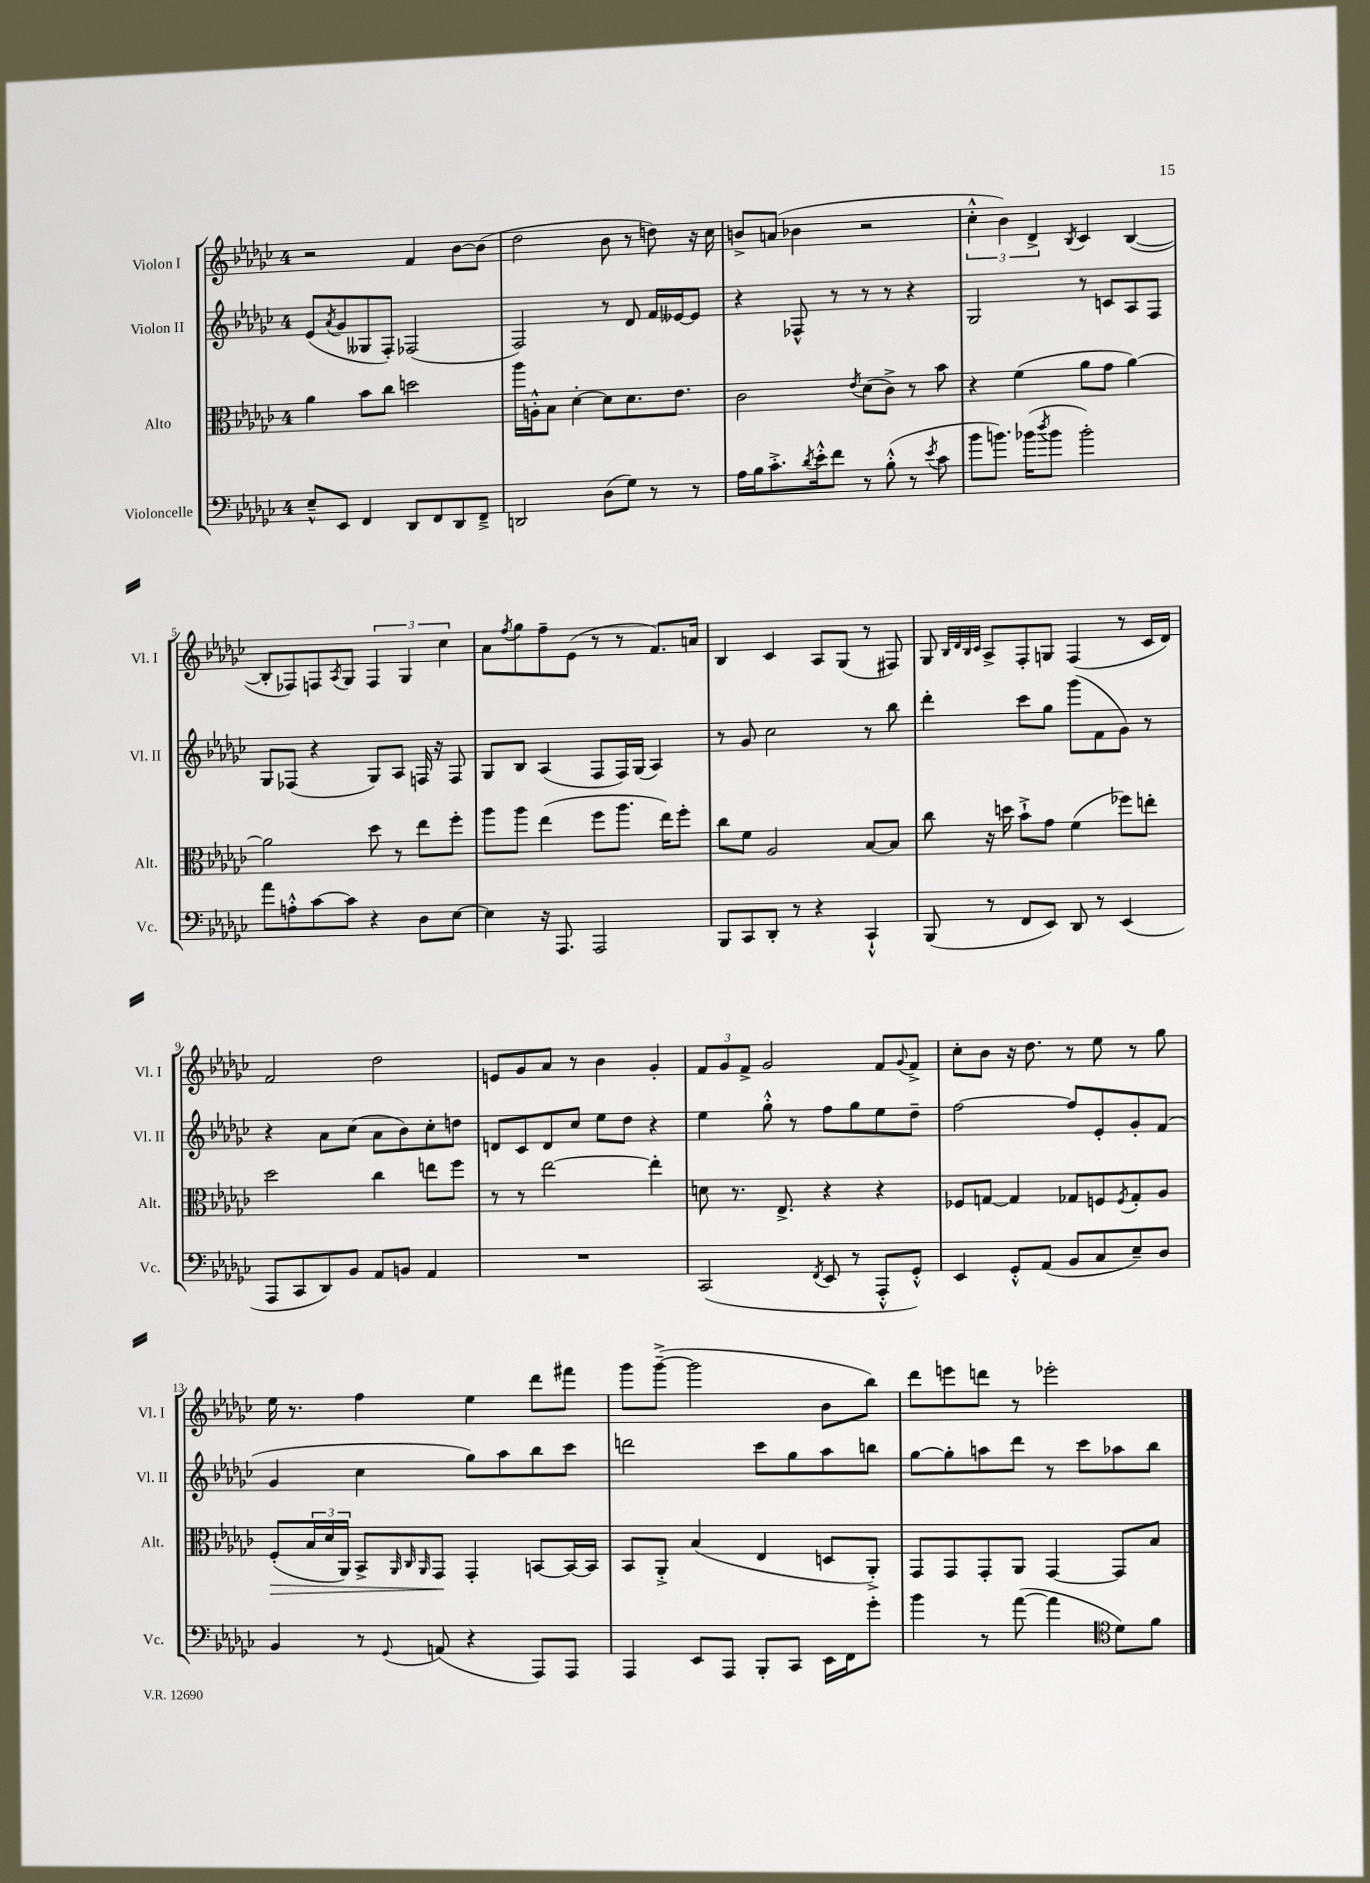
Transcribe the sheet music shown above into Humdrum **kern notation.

**kern	**kern	**kern	**kern
*staff4	*staff3	*staff2	*staff1
*clefF4	*clefC3	*clefG2	*clefG2
*k[b-e-a-d-g-c-]	*k[b-e-a-d-g-c-]	*k[b-e-a-d-g-c-]	*k[b-e-a-d-g-c-]
*M4/4	*M4/4	*M4/4	*M4/4
8E-~^^/L	4a-\	(8e-/L	2r
.	.	8qa-/	.
8EE-/J	.	8g-/	.
4FF/	8b-\L	8G--/	.
.	8cc-\J	8F'/J)	.
8DD-/L	2dd\	(2F-/	4f/
8FF/	.	.	.
8DD-/	.	.	[8b-\L
8FF~^/J	.	.	(8b-\]J
=	=	=	=
2DD/	16aa-\LL	2F/)	2dd-\
.	16A'^^\J	.	.
.	8B-\J	.	.
.	[4d-'\	.	.
(8D-\L	8d-\]L	8r	8b-\
8G-\J)	8.d-\	8d-/	8r
8r	.	16f/LL	8dd\)
.	8.e-\J	[16e--/J	.
8r	.	8e--/]J	16r
.	.	.	16cc-\
=	=	=	=
16A-\LL	2c-\	4r	8b^/L
16B-\J	.	.	.
8.c-'^\	.	.	(8a/J
.	.	8F-^^/	4b-\
8qd-/	.	.	.
16e-'^^\k	.	.	.
8f\J	.	8r	.
.	8qe-/	.	.
8r	(8d-\L	8r	2r
(8B-'^^\	8c-^\J)	8r	.
8r	8r	4r	.
8qe-/	.	.	.
8c-\	8b-\	.	.
=	=	=	=
8b-\L	4r	2G-/	6cc-'^^\
8.b\J)	.	.	.
.	.	.	6b-\)
.	(4f\	.	.
(16b-\LK	.	.	.
.	.	.	6d-^/
8qdd-/	.	.	.
8b-\J	.	.	.
.	.	.	8qB-/
2b-'\)	8a-\L	8r	4c-/
.	8g-\J	8c/L	.
.	[4a-\)	8A-/	([4B-/
.	.	8F/J	.
=	=	=	=
8a-\L	2a-\]	8G-/L	8B-'/]L
8A'^^\	.	(8F-/J	8F-/)
[8c-\	.	4r	8F/
.	.	.	8qA-/
8c-\]J	.	.	8G-/J
4r	8dd-\	8G-/L)	6F/
.	8r	8A-/J	.
.	.	.	6G-/
8D-\L	8ee-\L	16F/	.
.	.	16r	.
.	.	.	6cc-\
[8E-\J	8ff'\J	8F/	.
=	=	=	=
4E-\]	8aa-\L	8G-/L	8a-\L
.	.	.	8qff/
.	8aa-\J	8B-/J	8gg-\
16r	(4ee-\	(4A-/	8ff~\
8.AAA-/	.	.	.
.	.	.	(8e-\J
2AAA-/	8ff\L	8F/L	8r
.	8.aa-\J	16F/L)	8r
.	.	(16G-/JJ	.
.	.	4A-/)	8.f/L)
.	16ee-\LK)	.	.
.	8ff'\J	.	.
.	.	.	16a/Jk
=	=	=	=
8BBB-/L	8cc-\L	8r	4B-/
8CC-/	8f\J	8g-/	.
8DD-'/J	2A-/	2cc-\	4c-/
8r	.	.	.
4r	.	.	8A-/L
.	.	.	(8G-/J
4CC-`^^/	[8B-/L	8r	8r
.	8B-/]J	8bb-\	8F#/)
=	=	=	=
(8BBB-/	8cc-\	4ddd-'\	8G-/
.	.	.	32qqB-/LLL
.	.	.	32qqd-/
.	.	.	32qqB-/
.	.	.	32qqc-/JJJ
8r	16r	.	8A-^/L
.	16dd\	.	.
8FF/L	8b-`^\L	8ccc-\L	8F'/
8EE-/J)	8g-\J	8gg-\J	8G/J
8DD-/	(4f\	(8ggg-\L	(4F/
8r	.	8f\	.
(4EE-/	8ff-\L)	8g-\J)	8r
.	8ee'\J	8r	16c-/LL
.	.	.	16d-/JJ)
=	=	=	=
8AAA-/L	2dd-\	4r	2f/
8CC-/	.	.	.
8DD-/)	.	8a-\L	.
8BB-/J	.	(8cc-\J	.
8AA-/L	4cc-\	8a-\L	2dd-\
8BB/J	.	8b-\)	.
4AA-/	8ee\L	8cc-'\	.
.	8ff\J	8dd\J	.
=	=	=	=
1r	8r	8d/L	8e/L
.	8r	8c-/	8g-/
.	[2ee-\	8d/	8a-/J
.	.	8cc-/J	8r
.	.	8ee-\L	4b-\
.	.	8dd-\J	.
.	4ee-'\]	4r	4g-'/
=	=	=	=
(2CC-/	8d\	4ee-\	12f/L
.	.	.	12g-/
.	8.r	.	.
.	.	.	12f^/J
.	.	8gg-'^^\	2g-/
.	8.E-^/	.	.
.	.	8r	.
8qFF/	.	.	.
8EE-/	4r	8ff\L	.
8r	.	8gg-\	.
8AAA-'^^/L	4r	8ee-\	8f/L
.	.	.	8qqg-/
8GG-'^^/J)	.	8dd-~\J	8f^/J
=	=	=	=
4EE-/	8F-/L	[2ff\	8cc-'\L
.	[8G/J	.	8b-\J
8GG-'^^/L	4G/]	.	16r
.	.	.	8.dd-\
(8AA-/J	.	.	.
8BB-/L	8G-/L	8ff/]L	8r
8C-/	8F/	8e-'/	8ee-\
.	8qF/	.	.
8E-~/)	8G-'/	8g-'/	8r
8D-/J	8A-/J	(8f/J	8gg-\
=	=	=	=
4BB-/	(8F'/L	4g-/	16ee-\
.	.	.	8.r
.	24B-/L	.	.
.	24d-/	.	.
.	24AA-/JJ)	.	.
8r	8BB-^/L	4cc-\	4ff\
.	32qqAA-/	.	.
.	32qqC-/	.	.
8qqGG-/	32qqAA-/	.	.
(8AA/	8GG-/J	.	.
4r	4GG-'/	8gg-\L)	4ee-\
.	.	8aa-\	.
8AAA-/L)	[8BB/L	8bb-\	8ddd-\L
8AAA-/J	16BB/_L	8ccc-\J	8fff#\J
.	16BB/]JJ	.	.
=	=	=	=
4AAA-/	8BB-/L	2ddd\	8ggg-\L
.	8AA-'^/J	.	([8ggg-~^\J
8EE-/L	(4B-/	.	2ggg-\]
8AAA-/J	.	.	.
8BBB-'/L	4E-/	8ccc-\L	.
8CC-/J	.	8gg-\	.
16EE-\LL	8D/L	8aa-\	8b-\L
16FF\J	.	.	.
8g-'\J	8AA-'^/J)	8bb\J	8bb-\J)
=	=	=	=
4b-\	8GG-/L	[8gg-\L	8ddd-\L
.	8GG-/	8gg-'\]	8eee\
8r	8GG-'/	8aa\	8ddd\J
([8a-\	8AA-/J	8ddd-\J	8r
4a-\]	[4GG-/	8r	2eee-'\
.	.	8ccc-\L	.
*clefC4	*	*	*
8d-\L)	8GG-/]L	8aa-\	.
8f\J	8B-/J	8bb-\J	.
==	==	==	==
*-	*-	*-	*-
